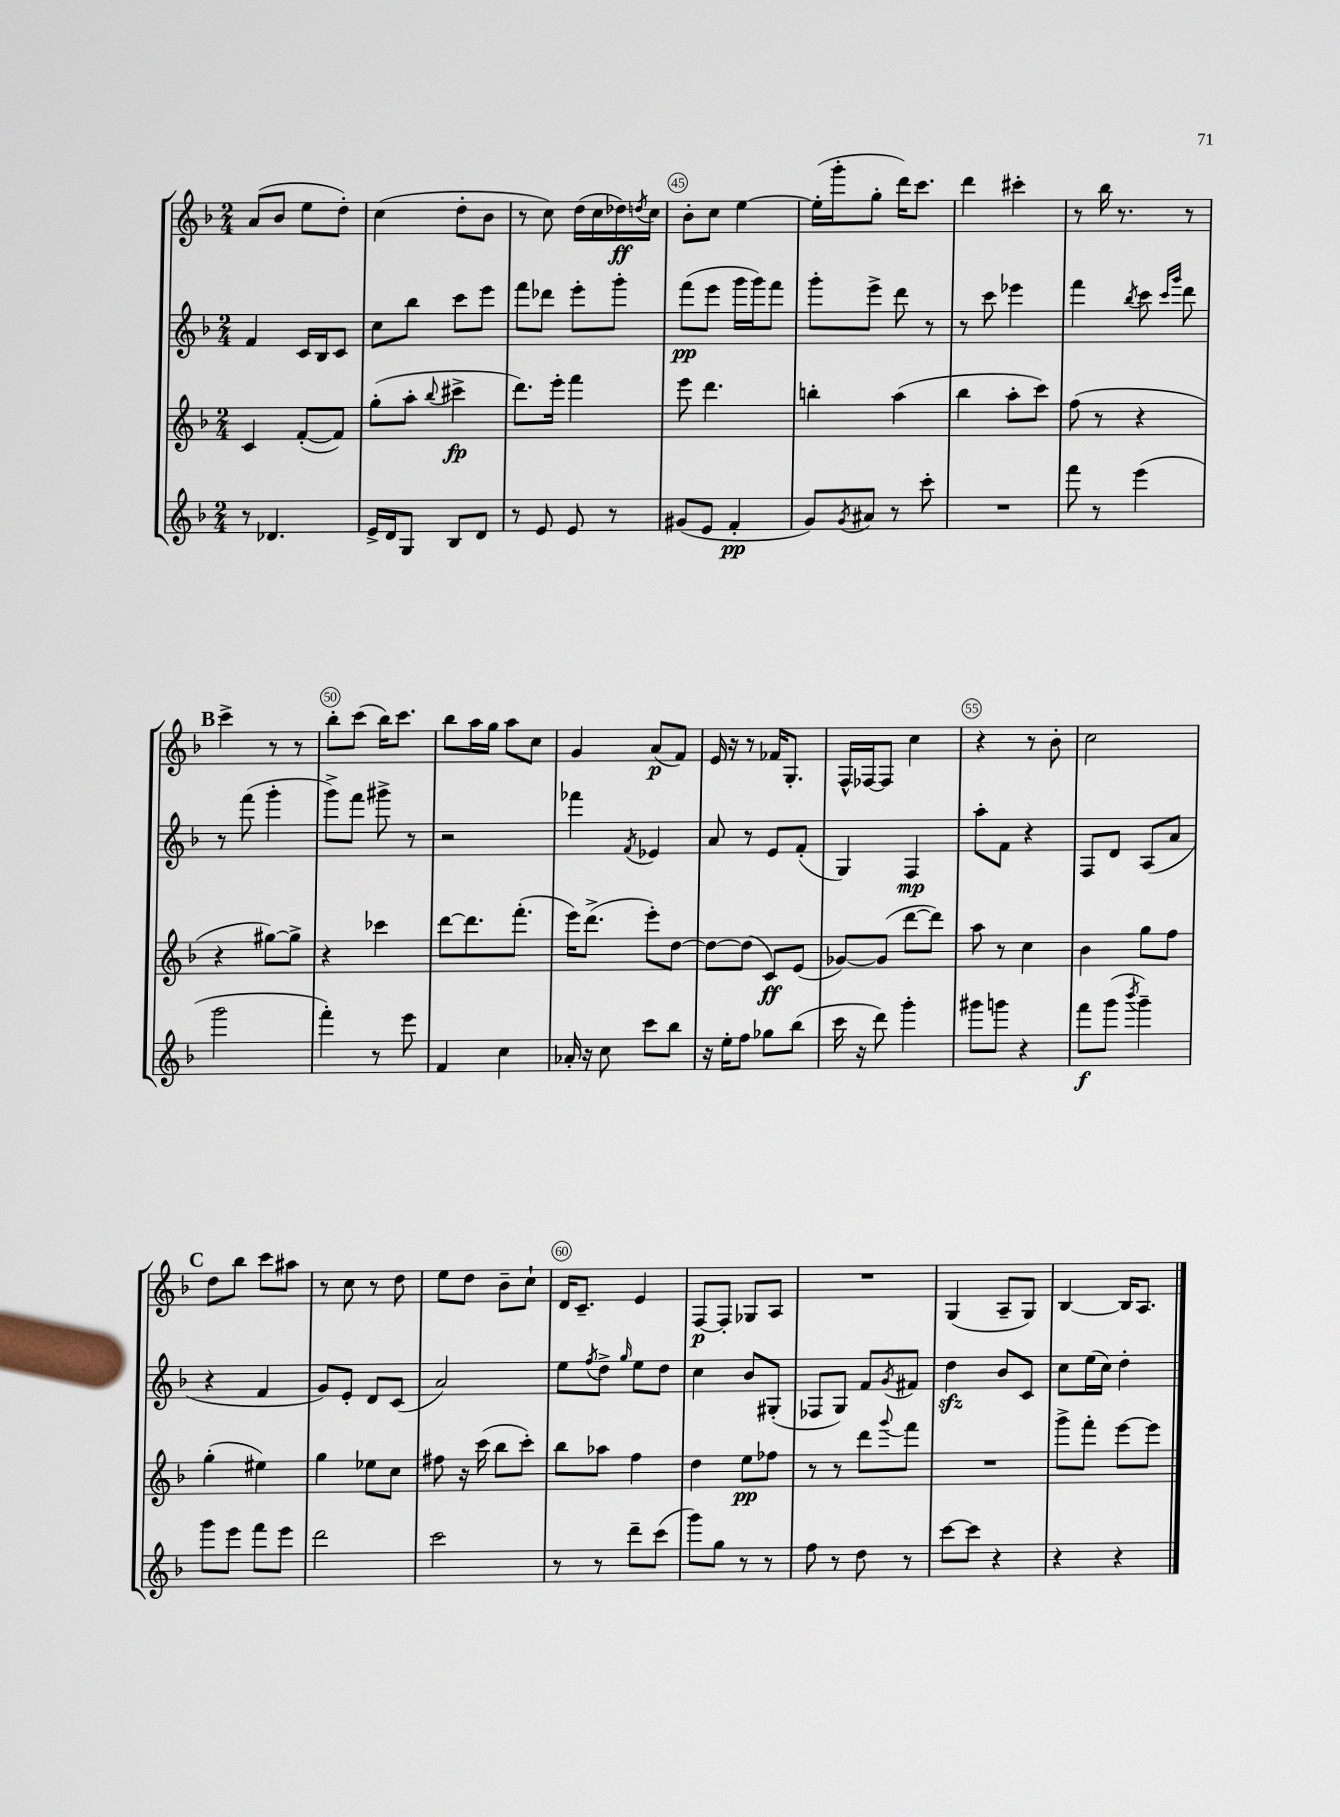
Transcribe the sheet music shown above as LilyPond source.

<<
\new StaffGroup <<
\new Staff = "s0" {
    \clef treble \key f \major \numericTimeSignature \time 2/4
    a'8( bes'8 e''8 d''8-.) |
    c''4( d''8-. bes'8 |
    r8 c''8) d''16( c''16 des''16\ff) \acciaccatura { d''8 } c''16 |
    bes'8-. c''8 e''4~ |
    e''16-.( g'''16-. g''8-. d'''16) c'''8. |
    d'''4 cis'''4-. |
    r8 bes''16 r8. r8 |
    \mark \markup { \bold "B" } c'''4-> r8 r8 |
    bes''8-. c'''8( bes''16) c'''8. |
    bes''8 a''16 g''16 a''8 c''8 |
    g'4 a'8\p( f'8) |
    e'16 r16 r8 fes'16 g8.-. |
    f16-^ fes16~ fes8 c''4 |
    r4 r8 bes'8-. |
    c''2 |
    \mark \markup { \bold "C" } d''8 bes''8 c'''8 ais''8 |
    r8 c''8 r8 d''8 |
    e''8 d''8 bes'8-- c''8-! |
    d'16 c'8.-- e'4 |
    f8~\p f8-. ges8 a8 |
    R2 |
    g4( a8-- g8) |
    bes4~ bes16 a8. \bar "|." |
}
\new Staff = "s1" {
    \clef treble \key f \major \numericTimeSignature \time 2/4
    f'4 c'16 bes16 c'8 |
    c''8 bes''8 c'''8 e'''8 |
    f'''8 des'''8 e'''8-. g'''8-. |
    f'''8\pp( e'''8 g'''16 g'''16) f'''8 |
    g'''8-. e'''8-> d'''8 r8 |
    r8 c'''8 ees'''4 |
    f'''4 \acciaccatura { bes''8 } c'''8 \grace { c'''16 g'''16 } d'''8 |
    \mark \markup { \bold "B" } r8 f'''8( g'''4-. |
    g'''8->) f'''8 gis'''8-> r8 |
    r2 |
    fes'''4 \acciaccatura { f'8 } ees'4 |
    a'8 r8 e'8 f'8-.( |
    g4) f4\mp |
    a''8-. f'8 r4 |
    f8 d'8 a8( a'8 |
    \mark \markup { \bold "C" } r4 f'4 |
    g'8) e'8-. d'8 c'8( |
    a'2) |
    e''8 \acciaccatura { f''8 } d''8-> \grace { g''16 } e''8 d''8 |
    c''4 bes'8 gis8-.( |
    fes8 g8) f'8 \acciaccatura { g'8 } fis'8 |
    d''4\sfz bes'8 c'8 |
    c''8 e''16( c''16) d''4-. \bar "|." |
}
\new Staff = "s2" {
    \clef treble \key f \major \numericTimeSignature \time 2/4
    c'4 f'8~-.( f'8) |
    g''8-.( a''8-. \appoggiatura { bes''8 } cis'''4->\fp |
    d'''8.) e'''16-. f'''4 |
    e'''8 d'''4. |
    b''4-. a''4( |
    bes''4 a''8-. c'''8) |
    f''8( r8 r4 |
    \mark \markup { \bold "B" } r4 gis''8~) gis''8-> |
    r4 ces'''4 |
    d'''8~ d'''8. f'''8.-.( |
    e'''16) d'''8.->( e'''8-.) d''8~ |
    d''8~ d''8( c'8\ff) e'8( |
    ges'8~) ges'8( d'''8~ d'''8) |
    a''8 r8 c''4 |
    bes'4 g''8 f''8 |
    \mark \markup { \bold "C" } g''4-.( eis''4) |
    g''4 ees''8 c''8 |
    fis''8 r16 c'''16( bes''8 c'''8-.) |
    bes''8 aes''8 f''4 |
    d''4 e''8\pp fes''8 |
    r8 r8 d'''8 \appoggiatura { g'''8 } f'''8 |
    R2 |
    g'''8-> f'''8-. e'''8~ e'''8 \bar "|." |
}
\new Staff = "s3" {
    \clef treble \key f \major \numericTimeSignature \time 2/4
    r8 des'4. |
    e'16-> d'16 g8 bes8 d'8 |
    r8 e'8 e'8 r8 |
    gis'8( e'8 f'4-.\pp |
    g'8) \acciaccatura { g'8 } ais'8 r8 c'''8-. |
    R2 |
    f'''8 r8 e'''4( |
    \mark \markup { \bold "B" } g'''2 |
    f'''4-.) r8 e'''8 |
    f'4 c''4 |
    aes'16-. r16 c''8 c'''8 bes''8 |
    r16 e''16-. f''8 ges''8 bes''8( |
    c'''16 r16 d'''8) g'''4-. |
    gis'''8 g'''8 r4 |
    f'''8\f g'''8( \acciaccatura { bes'''8 } g'''4--) |
    \mark \markup { \bold "C" } g'''8 e'''8 f'''8 e'''8 |
    d'''2 |
    c'''2 |
    r8 r8 d'''8-- c'''8( |
    g'''8) g''8 r8 r8 |
    f''8 r8 d''8 r8 |
    c'''8~ c'''8 r4 |
    r4 r4 \bar "|." |
}
>>
>>
\layout { \context { \Score currentBarNumber = #42 \override BarNumber.break-visibility = ##(#f #t #t) barNumberVisibility = #(every-nth-bar-number-visible 5) \override BarNumber.stencil = #(make-stencil-circler 0.1 0.3 ly:text-interface::print) } }
